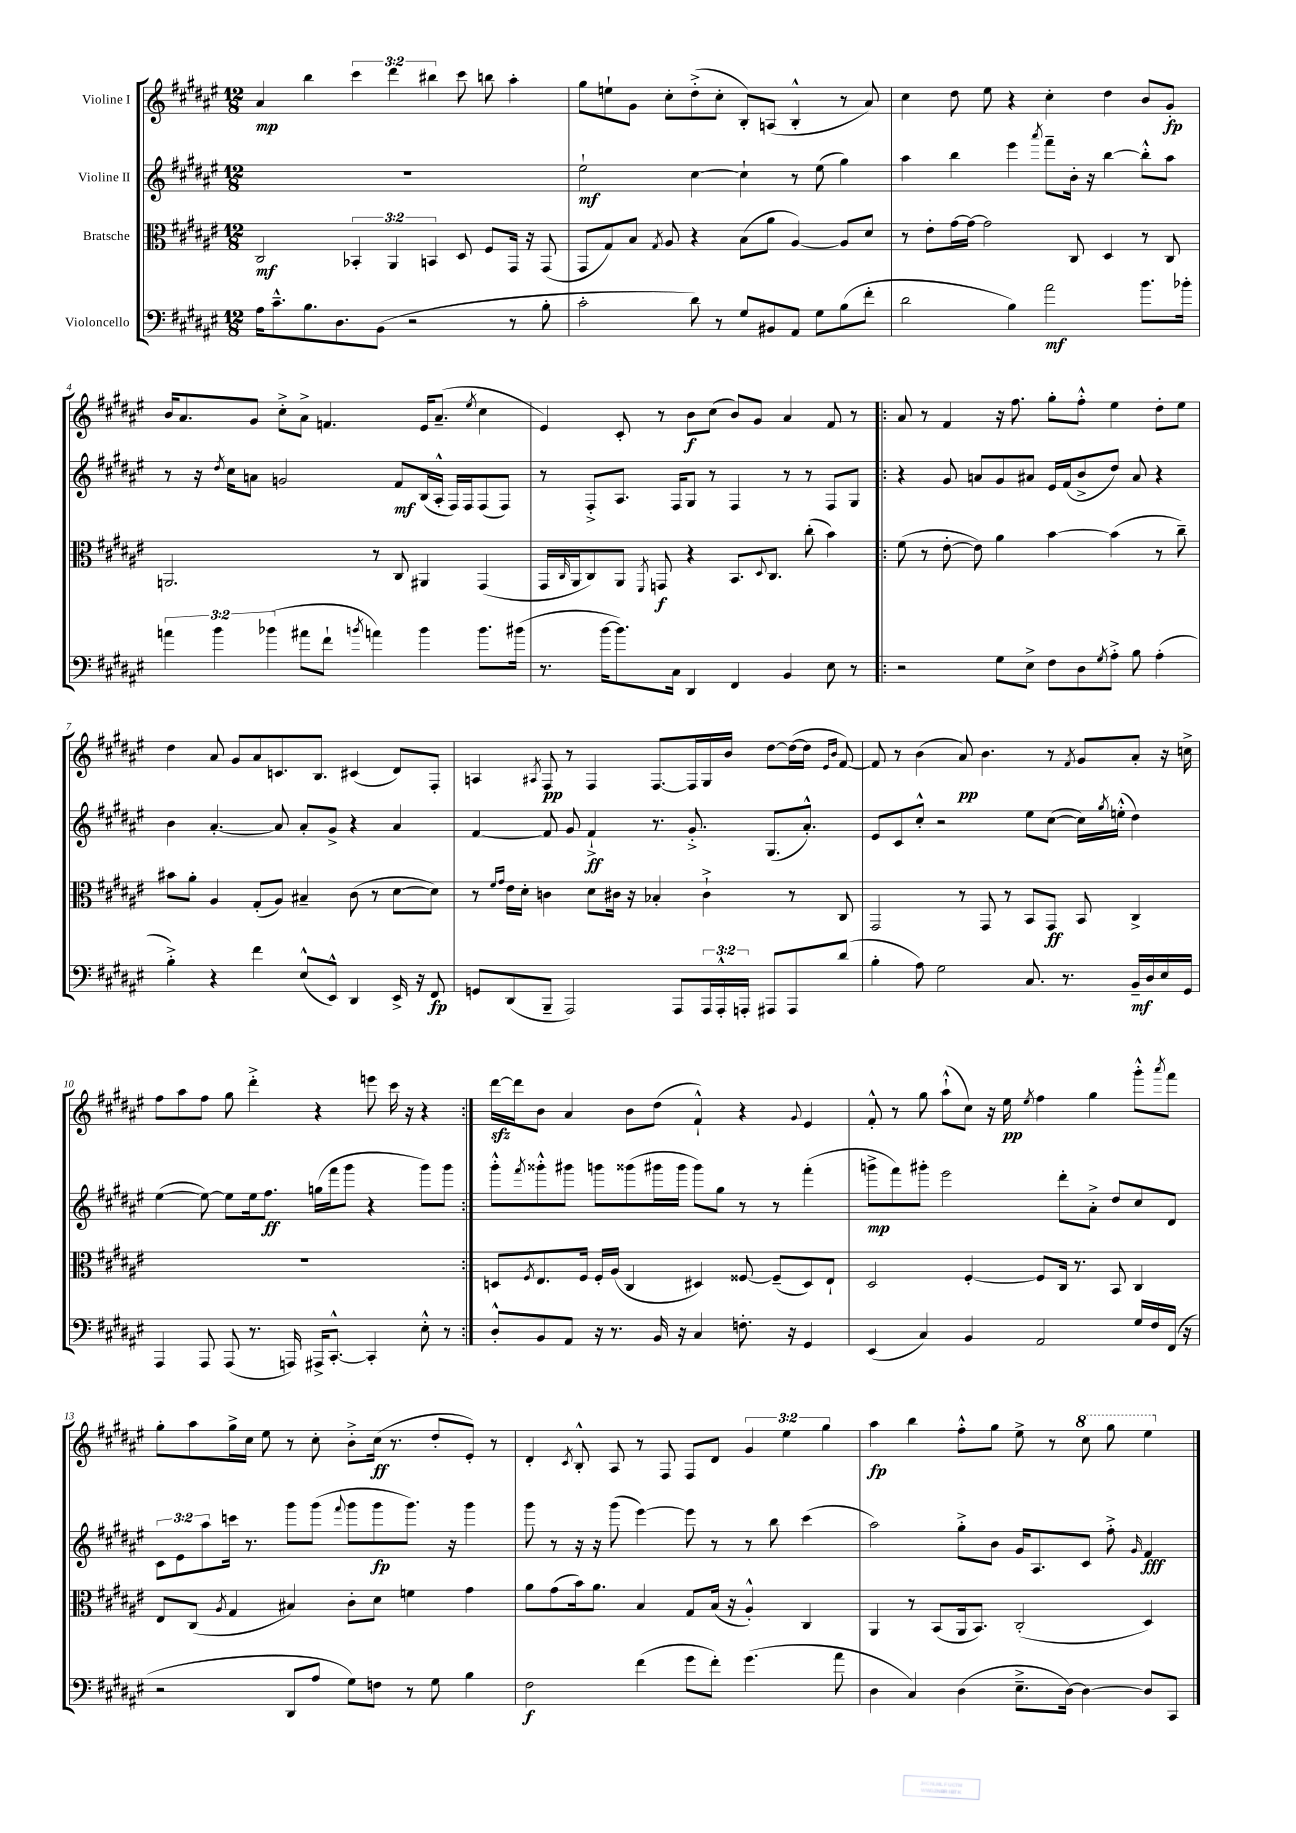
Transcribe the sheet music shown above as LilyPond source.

<<
\new StaffGroup <<
\new Staff = "s0" \with { instrumentName = "Violine I" } {
    \clef treble \key fis \major \numericTimeSignature \time 12/8 \override Staff.TupletNumber.text = #tuplet-number::calc-fraction-text
    ais'4\mp b''4 \tuplet 3/2 { cis'''4 dis'''4 bis''4 } cis'''8 b''8 ais''4-. |
    gis''8 e''8-! gis'8 cis''8-. dis''8-.->( cis''8-. b8-.) a8( b4-.-^ r8 ais'8) |
    cis''4 dis''8 eis''8 r4 cis''4-. dis''4 b'8 gis'8-.\fp |
    b'16 ais'8. gis'8 cis''8-.-> ais'8-> f'4. eis'16 ais'8.--( \acciaccatura { eis''8 } cis''4 |
    eis'4) cis'8-. r8 b'8\f cis''8( b'8) gis'8 ais'4 fis'8 r8 |
    \repeat volta 2 { ais'8 r8 fis'4 r16 fis''8. gis''8-. fis''8-.-^ eis''4 dis''8-. eis''8 |
    dis''4 ais'8 gis'8 ais'8 c'8. b8. cis'4( dis'8) fis8-. |
    a4 \acciaccatura { ais8 } fis8\pp r8 fis4 fis8.~ fis16 gis16 b'16 dis''8~ dis''16~( dis''16 \grace { eis'16 b'16 } fis'8~) |
    fis'8 r8 b'4( ais'8\pp) b'4. r8 \acciaccatura { fis'8 } gis'8 ais'8-. r16 c''16-> |
    fis''8 ais''8 fis''8 gis''8 dis'''4-.-> r4 e'''8 cis'''16 r16 r4 | }
    dis'''16~\sfz dis'''16 b'8 ais'4 b'8 dis''8( fis'4-!-^) r4 \appoggiatura { gis'8 } eis'4 |
    fis'8-.-^ r8 gis''8 ais''8-!-^( cis''8) r16 eis''16\pp \acciaccatura { eis''8 } fis''4 gis''4 gis'''8-.-^ \acciaccatura { ais'''8 } fis'''8 |
    gis''8-. ais''8 gis''16-> cis''16 eis''8 r8 cis''8-. b'8-.-> cis''16\ff( r8. dis''8-. eis'8-.) r8 |
    dis'4-. \acciaccatura { cis'8 } b8-.-^ ais8 r8 fis8 fis8 dis'8 \tuplet 3/2 { gis'4 eis''4 gis''4 } |
    ais''4\fp b''4 fis''8-.-^ gis''8 eis''8-> r8 \ottava #1 cis'''8 gis'''8 eis'''4 \ottava #0 \bar "|." |
}
\new Staff = "s1" \with { instrumentName = "Violine II" } {
    \clef treble \key fis \major \numericTimeSignature \time 12/8 \override Staff.TupletNumber.text = #tuplet-number::calc-fraction-text
    R1. |
    eis''2-!\mf cis''4~ cis''4-! r8 eis''8( gis''4) |
    ais''4 b''4 eis'''4 \acciaccatura { ais'''8 } fis'''8-- b'16-. r16 b''4~ b''8-.-^ ais''8 |
    r8 r16 \acciaccatura { dis''8 } cis''16 a'8 g'2 fis'8\mf b16( ais16-.-^ fis16) fis16 fis8( fis8) |
    r8 fis8-.-> ais8. fis16 gis8 r8 fis4 r8 r8 fis8 gis8 |
    \repeat volta 2 { r4 gis'8 a'8 gis'8 ais'8 eis'16 fis'16( b'8-> dis''8) ais'8 r4 |
    b'4 ais'4.~-. ais'8 ais'8-. gis'8-> r4 ais'4 |
    fis'4~ fis'8 gis'8 fis'4-!->\ff r8. gis'8.-.-> gis8.( ais'8.-.-^) |
    eis'8 cis'8 cis''8-.-^ r2 eis''8 cis''8~( cis''16) \acciaccatura { gis''8 } e''16-.-^( dis''4) |
    eis''4~( eis''8~) eis''8 eis''16 fis''8.\ff g''16( fis'''16 gis'''8 r4 gis'''8) gis'''8 | }
    gis'''8-.-^ \acciaccatura { fis'''8 } gisis'''8-.-^ gis'''8 g'''8 gisis'''8( gis'''16 gis'''16 gis'''8) gis''8 r8 r8 fis'''4-.( |
    g'''8->\mp fis'''8) gis'''8-. eis'''2 dis'''8-. ais'8-.-> dis''8 cis''8 dis'8 |
    \tuplet 3/2 { cis'8 eis'8 ais''8 } c'''16 r8. gis'''8 gis'''8( \appoggiatura { fis'''8 } gis'''8 gis'''8\fp gis'''8.) r16 gis'''4 |
    gis'''8 r8 r16 r16 gis'''8( eis'''4~) eis'''8 r8 r8 b''8 cis'''4( |
    ais''2) gis''8-.-> b'8 gis'16 ais8. cis'8 fis''8-.-> \grace { gis'16 } fis'4\fff \bar "|." |
}
\new Staff = "s2" \with { instrumentName = "Bratsche" } {
    \clef alto \key fis \major \numericTimeSignature \time 12/8 \override Staff.TupletNumber.text = #tuplet-number::calc-fraction-text
    cis2\mf \tuplet 3/2 { bes,4-. ais,4 b,4 } dis8 fis8 gis,16 r16 gis,8( |
    gis,8 gis8) b8 \acciaccatura { gis8 } ais8 r4 b8( ais'8 ais4~) ais8 dis'8 |
    r8 eis'8-. gis'16~ gis'16~ gis'2 cis8 dis4 r8 cis8 |
    a,2. r8 cis8 ais,4 gis,4( |
    gis,16 \grace { cis16 } ais,16 cis8) ais,8 \acciaccatura { fis,8 } g,8\f r4 b,8. \appoggiatura { dis8 } cis8. cis''8-.( b'4) |
    \repeat volta 2 { fis'8( r8 eis'8~-. eis'8) ais'4 b'4~ b'4( r8 cis''8--) |
    bis'8 ais'8-. ais4 gis8-.( ais8) bis4-- cis'8( r8 dis'8~ dis'8) |
    r8 \grace { fis'16 gis'16 } eis'16 dis'16-. c'4 dis'8 cis'16 r16 bes4-. cis'4-!-> r8 cis8 |
    gis,2 r8 gis,8 r8 b,8 gis,8\ff b,8 cis4-> |
    R1. | }
    d8 \acciaccatura { fis8 } eis8. fis16 fis16-. ais16( cis4 dis4) fisis8~ fisis8--( dis8) eis8-! |
    dis2 fis4~-. fis8 cis16 r8. b,8 cis4 |
    eis8 cis8( \acciaccatura { ais8 } gis4 bis4) cis'8-. dis'8 f'4 gis'4 |
    ais'8 gis'8( b'16) ais'8. b4 gis8 b16( r16 ais4-.-^) cis4 |
    ais,4 r8 b,8( ais,16 b,8.) cis2-.( dis4) \bar "|." |
}
\new Staff = "s3" \with { instrumentName = "Violoncello" } {
    \clef bass \key fis \major \numericTimeSignature \time 12/8 \override Staff.TupletNumber.text = #tuplet-number::calc-fraction-text
    ais16 cis'8.---^ b8. dis8. b,8( r2 r8 b8-. |
    cis'2-. dis'8) r8 gis8 bis,8 ais,8 gis8 b8( fis'8-. |
    dis'2 b4) ais'2\mf b'8. bes'16-. |
    \tuplet 3/2 { a'4 b'4 bes'4( } ais'8 fis'8-! \acciaccatura { b'8 } a'4) b'4 b'8. bis'16( |
    r8. b'16~ b'8.) cis16 dis,4 fis,4 b,4 eis8 r8 |
    \repeat volta 2 { r2 gis8 eis8-> fis8 dis8 \acciaccatura { gis8 } ais8-.-> b8 ais4-.( |
    b4-.->) r4 fis'4 eis8-^( eis,8-^) dis,4 eis,16-> r16 fis,8\fp |
    g,8 dis,8( b,,8-- ais,,2) ais,,8 \tuplet 3/2 { ais,,16 ais,,16-.-^ a,,16-. } ais,,8 ais,,8 dis'8( |
    b4-. ais8) gis2 cis8. r8. b,16--\mf dis16 eis16 gis,16 |
    ais,,4 ais,,8 ais,,8( r8. a,,16) ais,,16-> cis,8.~-.-^ cis,4-. eis8-.-^ r8 | }
    dis8-.-^ b,8 ais,8 r16 r8. b,16 r16 cis4 f8.-. r16 gis,4 |
    eis,4( cis4) b,4 ais,2 gis16 fis16 fis,16( r16 |
    r2 dis,8 ais8 gis8) f8 r8 gis8 b4 |
    fis2\f fis'4( gis'8 fis'8-.) gis'4.( ais'8 |
    dis4 cis4) dis4( eis8.---> dis16~) dis4~ dis8 cis,8 \bar "|." |
}
>>
>>
